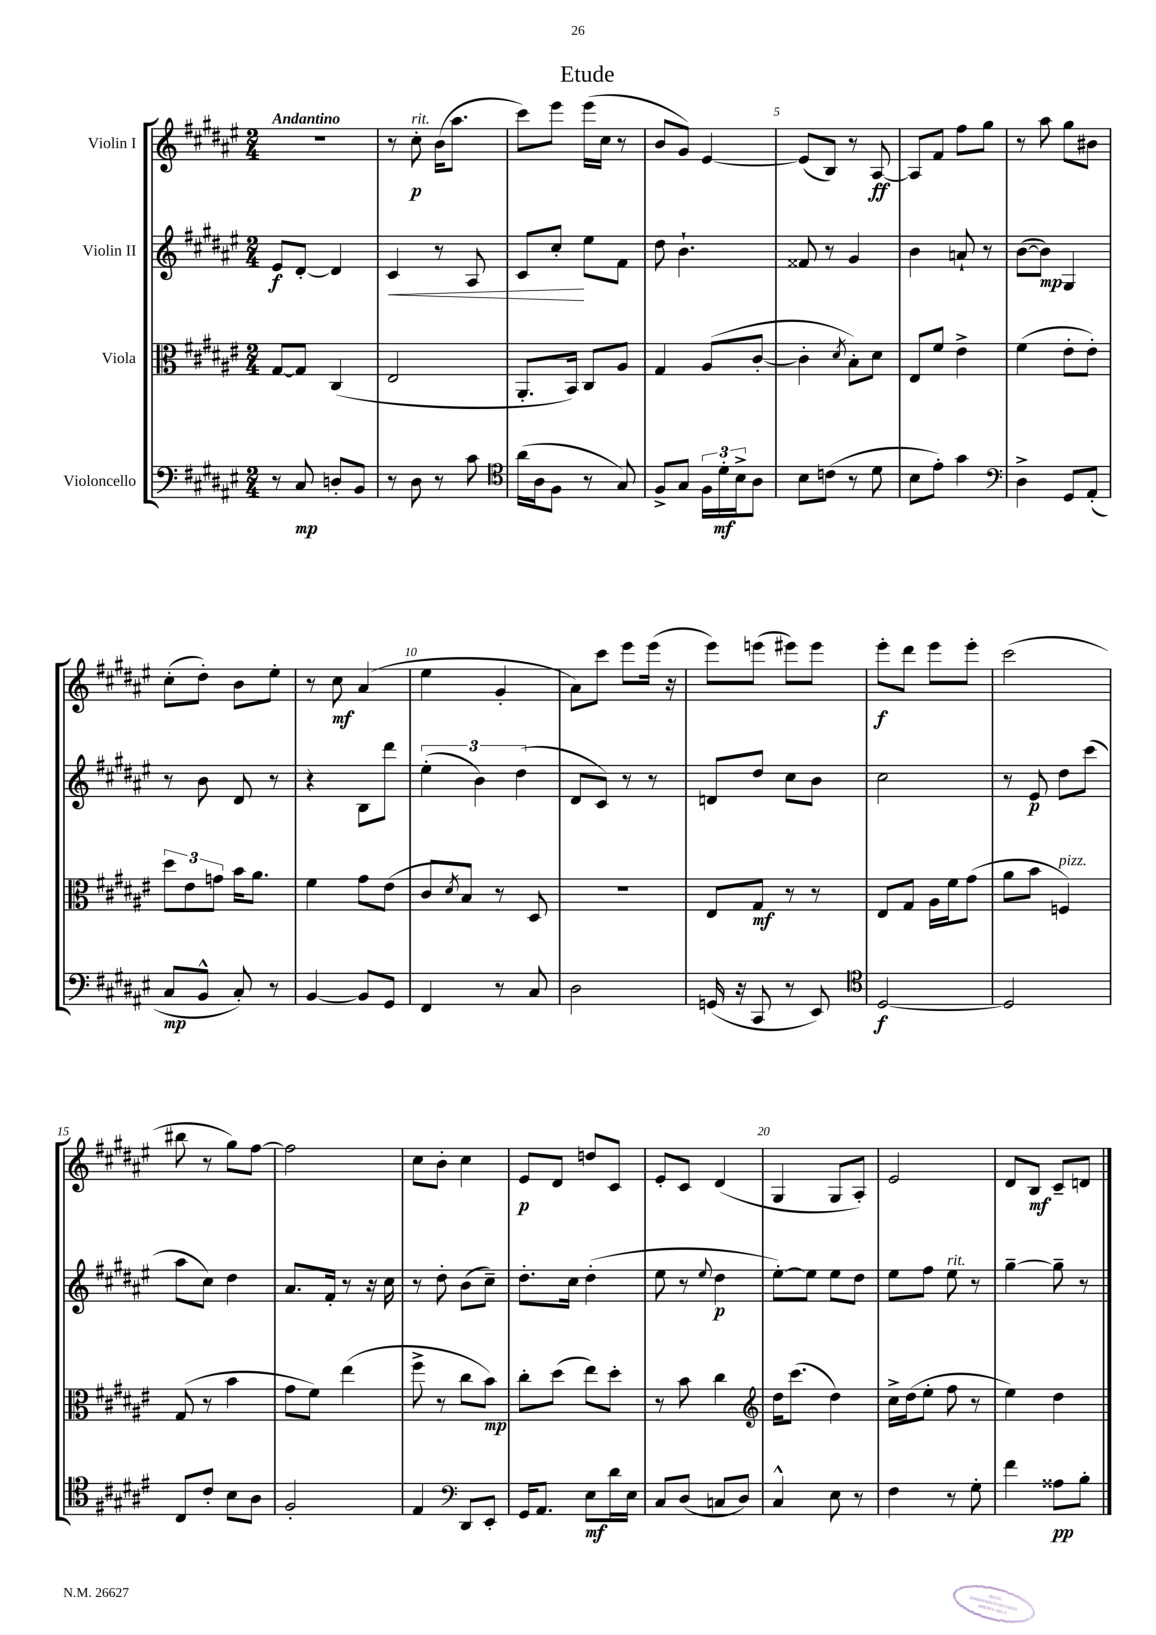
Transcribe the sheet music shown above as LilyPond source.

\header { title = "Etude" }
<<
\new StaffGroup <<
\new Staff = "s0" \with { instrumentName = "Violin I" } {
    \clef treble \key fis \major \numericTimeSignature \time 2/4 \tempo "Andantino"
    r2 |
    r8 cis''8-.\p^\markup { \italic "rit." } b'16( ais''8. |
    cis'''8) eis'''8 eis'''16( cis''16 r8 |
    b'8 gis'8) eis'4~ |
    eis'8( b8) r8 ais8~\ff |
    ais8 fis'8 fis''8 gis''8 |
    r8 ais''8 gis''8 bis'8 |
    cis''8-.( dis''8-.) b'8 eis''8-. |
    r8 cis''8\mf ais'4( |
    eis''4 gis'4-. |
    ais'8) cis'''8 eis'''8 eis'''16( r16 |
    eis'''8) e'''8( eis'''8) eis'''8 |
    eis'''8-.\f dis'''8 eis'''8 eis'''8-. |
    cis'''2( |
    bis''8 r8 gis''8) fis''8~ |
    fis''2 |
    cis''8 b'8-. cis''4 |
    eis'8\p dis'8 d''8 cis'8 |
    eis'8-. cis'8 dis'4( |
    gis4 gis8 ais8-.) |
    eis'2 |
    dis'8 b8\mf cis'8-- d'8 \bar "|." |
}
\new Staff = "s1" \with { instrumentName = "Violin II" } {
    \clef treble \key fis \major \numericTimeSignature \time 2/4
    eis'8\f dis'8~-. dis'4 |
    cis'4\< r8 ais8 |
    cis'8 cis''8-.\! eis''8 fis'8 |
    dis''8 b'4.-! |
    fisis'8 r8 gis'4 |
    b'4 a'8-! r8 |
    b'8~( b'8\mp) gis4 |
    r8 b'8 dis'8 r8 |
    r4 b8 dis'''8 |
    \tuplet 3/2 { eis''4-.( b'4) dis''4( } |
    dis'8 cis'8) r8 r8 |
    d'8 dis''8 cis''8 b'8 |
    cis''2 |
    r8 eis'8\p dis''8 cis'''8( |
    ais''8 cis''8) dis''4 |
    ais'8. fis'16-. r8 r16 cis''16 |
    r8 dis''8-. b'8( cis''8--) |
    dis''8.-. cis''16 dis''4-.( |
    eis''8 r8 \appoggiatura { eis''8 } dis''4\p |
    eis''8~-.) eis''8 eis''8 dis''8 |
    eis''8 fis''8 eis''8^\markup { \italic "rit." } r8 |
    gis''4~-- gis''8-- r8 \bar "|." |
}
\new Staff = "s2" \with { instrumentName = "Viola" } {
    \clef alto \key fis \major \numericTimeSignature \time 2/4
    gis8~ gis8 cis4( |
    eis2 |
    ais,8.-. b,16) cis8 ais8 |
    gis4 ais8( cis'8~-. |
    cis'4-. \acciaccatura { dis'8 } b8-.) dis'8 |
    eis8 fis'8 eis'4-> |
    fis'4( eis'8-. eis'8-.) |
    \tuplet 3/2 { dis''8 eis'8 g'8 } b'16 ais'8. |
    fis'4 gis'8 eis'8( |
    cis'8 \acciaccatura { dis'8 } b8) r8 dis8 |
    R2 |
    eis8 gis8\mf r8 r8 |
    eis8 gis8 ais16 fis'16 gis'8( |
    ais'8 b'8 f4^\markup { \italic "pizz." }) |
    gis8( r8 b'4 |
    gis'8 fis'8) eis''4( |
    fis''8-> r8 cis''8 b'8\mp) |
    cis''8-. dis''8( eis''8) dis''8-. |
    r8 b'8 cis''4 |
    \clef treble dis''16 cis'''8.( dis''4) |
    cis''16-> dis''16( eis''8-. fis''8 r8 |
    eis''4) dis''4 \bar "|." |
}
\new Staff = "s3" \with { instrumentName = "Violoncello" } {
    \clef bass \key fis \major \numericTimeSignature \time 2/4
    r8 cis8\mp d8-. b,8 |
    r8 dis8 r8 cis'8 |
    \clef tenor ais'16( ais16 fis8 r8 gis8) |
    fis8-> gis8 \tuplet 3/2 { fis16 dis'16-.\mf b16-> } ais8 |
    b8 c'8( r8 dis'8 |
    b8 eis'8-.) gis'4 |
    \clef bass dis4-> gis,8 ais,8-.( |
    cis8\mp b,8-^ cis8-.) r8 |
    b,4~ b,8 gis,8 |
    fis,4 r8 cis8 |
    dis2 |
    g,16( r16 cis,8 r8 eis,8) |
    \clef tenor dis2~\f |
    dis2 |
    cis8 cis'8-. b8 ais8 |
    fis2-. |
    eis4 \clef bass dis,8 eis,8-. |
    gis,16 ais,8. eis8\mf dis'16 eis16 |
    cis8 dis8( c8 dis8) |
    cis4-^ eis8 r8 |
    fis4 r8 gis8-. |
    fis'4 aisis8\pp b8-. \bar "|." |
}
>>
>>
\layout { \context { \Score \override BarNumber.break-visibility = ##(#f #t #t) barNumberVisibility = #(every-nth-bar-number-visible 5) } }
